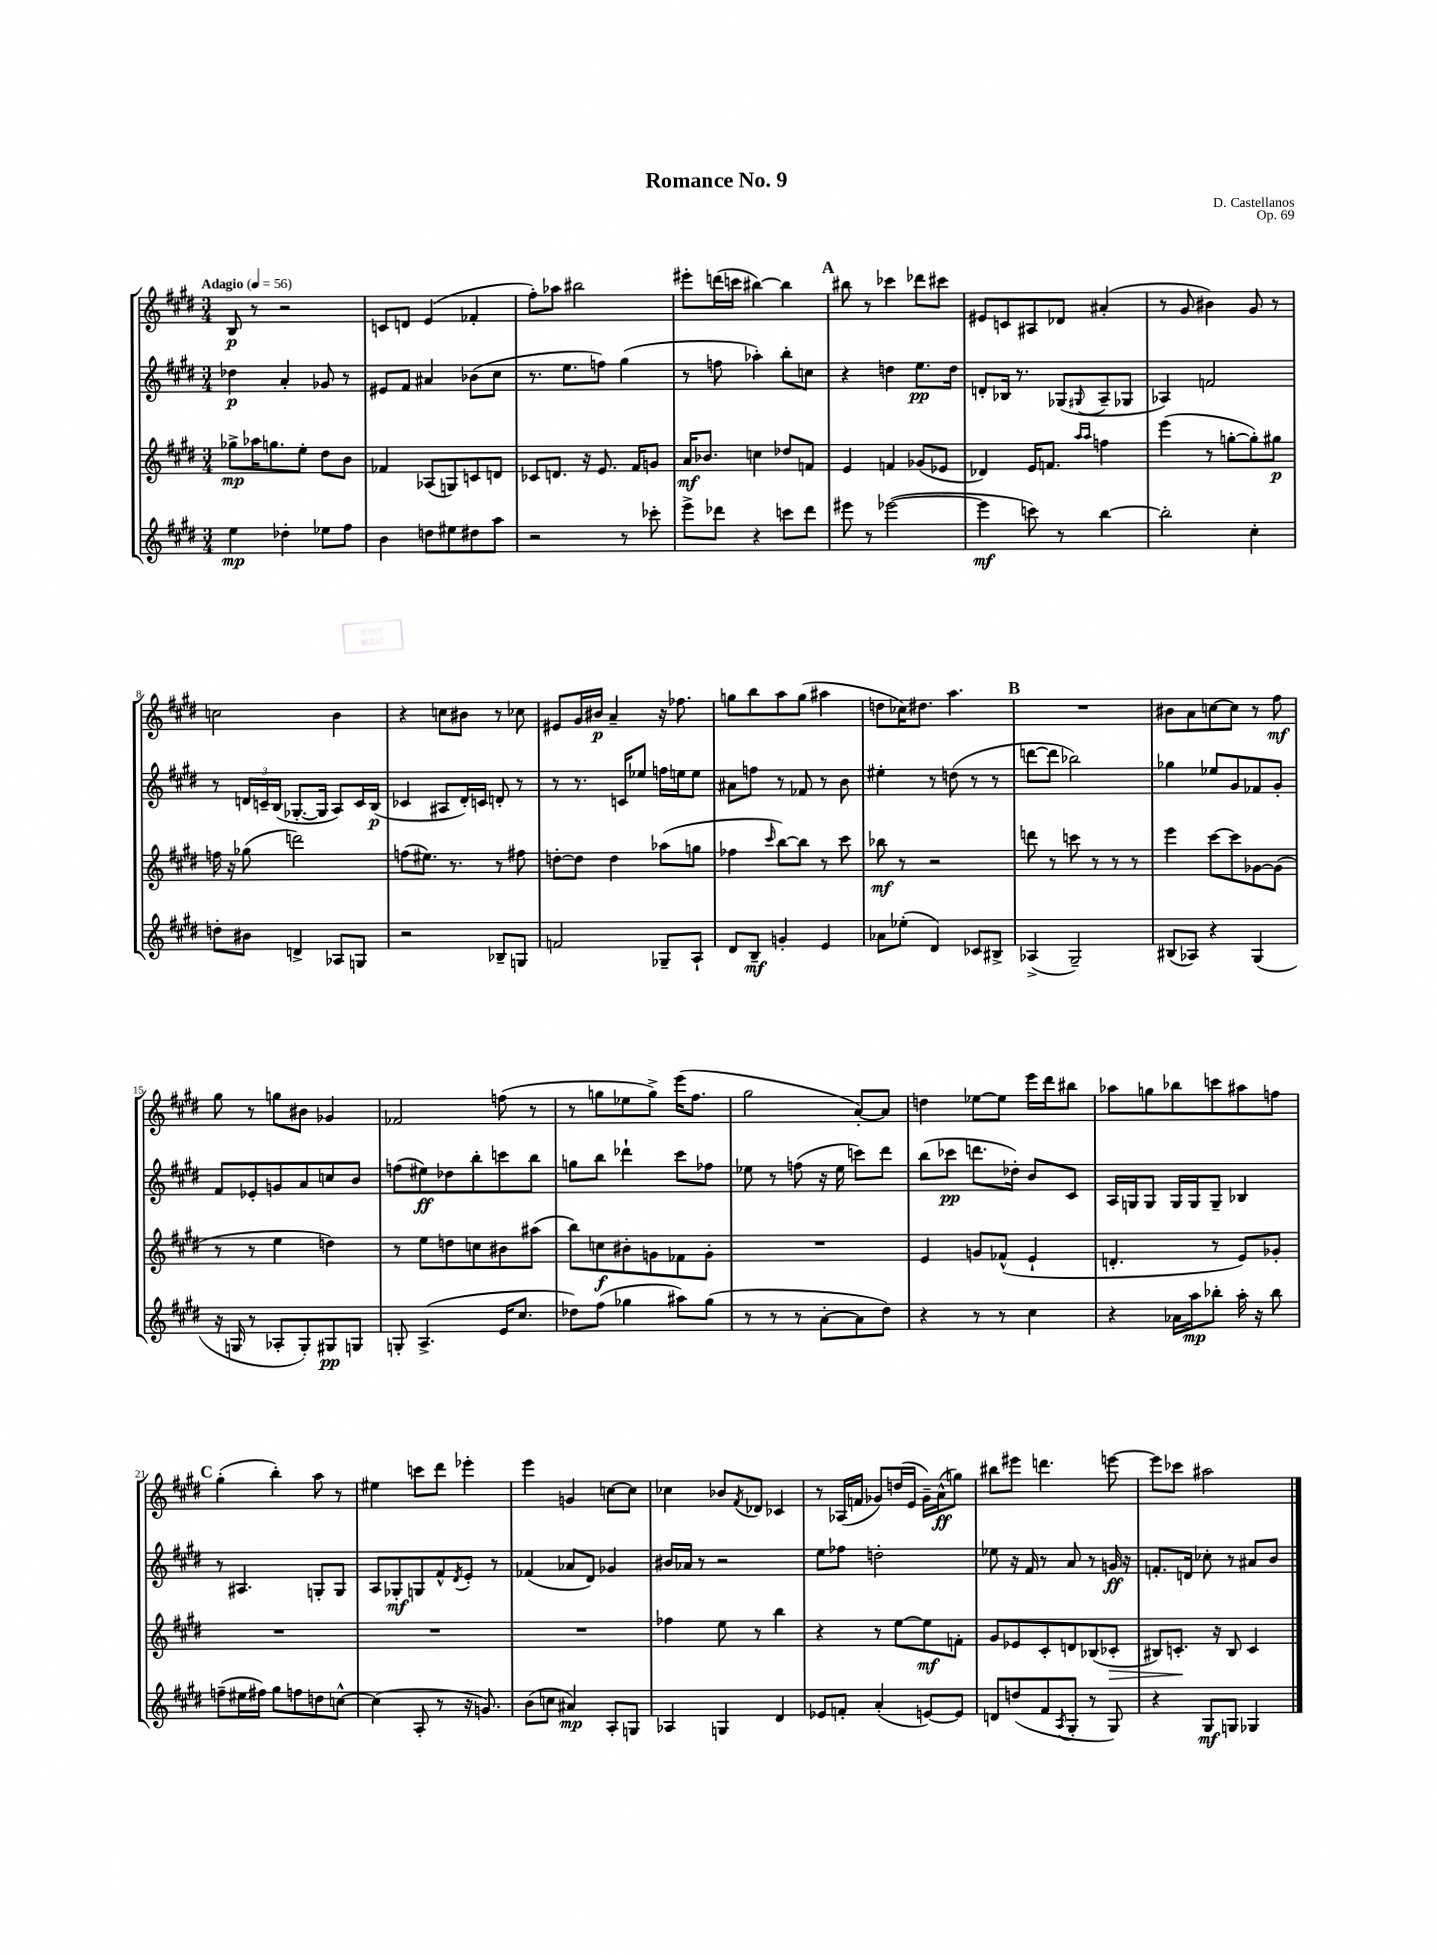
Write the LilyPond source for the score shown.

\header { title = "Romance No. 9" composer = "D. Castellanos" opus = "Op. 69" }
<<
\new StaffGroup <<
\new Staff = "s0" {
    \clef treble \key e \major \numericTimeSignature \time 3/4 \tempo "Adagio" 4 = 56
    b8\p r8 r2 |
    c'8 d'8 e'4( fes'4-. |
    fis''8-.) aes''8 bis''2 |
    eis'''8-. d'''16( c'''16 bis''4~) bis''4 |
    \mark \markup { \bold "A" } bis''8 r8 ces'''4 des'''8 cis'''8 |
    eis'8 c'8 ais8 des'8 ais'4-.( |
    r8 gis'8 bis'4) gis'8 r8 |
    c''2 b'4 |
    r4 c''8 bis'8 r8 ces''8 |
    eis'8 gis'16 bis'16\p a'4-- r16 fes''8. |
    g''8 b''8 a''8 g''8( ais''4 |
    d''8 ces''16) dis''8. a''4. |
    \mark \markup { \bold "B" } R2. |
    bis'8 a'8 c''8~ c''8 r8 fis''8\mf |
    gis''8 r8 g''8 bis'8 ges'4 |
    fes'2 f''8( r8 |
    r8 g''8 ees''8 g''8->) e'''16( fis''8. |
    gis''2 a'8~-.) a'8 |
    d''4 ees''8~ ees''8 e'''16 dis'''16 bis''8 |
    aes''8 g''8 bes''8 c'''8 ais''8 f''8 |
    \mark \markup { \bold "C" } gis''4-.( b''4-.) a''8 r8 |
    eis''4 c'''8 dis'''8 ees'''4-. |
    e'''4 g'4 c''8~ c''8 |
    ces''4 bes'8 \acciaccatura { fis'8 } des'8 ces'4 |
    r8 aes16( f'16 ges'8) d''16( e'16 ges'16--) a'16-^\ff( g''8) |
    bis''8 eis'''8 d'''4. e'''8~ |
    e'''8 ces'''8 ais''2 \bar "|." |
}
\new Staff = "s1" {
    \clef treble \key e \major \numericTimeSignature \time 3/4
    des''4\p a'4-. ges'8 r8 |
    eis'8 fis'8 ais'4 bes'8( cis''8 |
    r8. e''8. f''8) gis''4( |
    r8 f''8 aes''4-.) b''8-. c''8 |
    \mark \markup { \bold "A" } r4 d''4 e''8.\pp d''16 |
    d'8-. bes16 r8. ges8( \appoggiatura { gis8 } a8-- ges8 |
    aes4) f'2 |
    r8 \tuplet 3/2 { d'16 c'16-- b16( } ges8.~-. ges16 a8) c'16 b16\p( |
    ces'4 ais8 dis'16-.) c'16 d'8-. r8 |
    r8 r8. c'16 ees''8 f''16 e''16 e''8 |
    ais'8 f''8 r8 fes'8 r8 b'8 |
    eis''4-. r8 d''8( r8 r8 |
    \mark \markup { \bold "B" } d'''8~ d'''8 bes''2) |
    ges''4 ees''8 gis'8 fes'8 gis'8-. |
    fis'8 ees'8-. g'8 a'8 c''8 b'8 |
    f''8( eis''8\ff) des''8 b''8-. c'''8 b''8 |
    g''8 b''8 des'''4-! cis'''8 fes''8 |
    ees''8 r8 f''8( r16 ees''16 c'''8) dis'''8 |
    b''8( ces'''8\pp d'''8. des''16-.) b'8 cis'8 |
    a16 g16 g8 g16 g16 g8-- bes4 |
    \mark \markup { \bold "C" } r8 ais4. g8-. g8 |
    a8 ges8-.\mf g8 fis'8-^ \acciaccatura { dis'8 } e'8-. r8 |
    fes'4( aes'8 dis'8) ges'4 |
    bis'16 aes'16 r8 r2 |
    e''8 fes''8 d''2-. |
    ees''8 r16 fis'16 r8 a'8 r8 g'16\ff r16 |
    f'8.-. d'16 ces''8-. r8 ais'8 b'8 \bar "|." |
}
\new Staff = "s2" {
    \clef treble \key e \major \numericTimeSignature \time 3/4
    ges''8->\mp aes''16 g''8. e''8-. dis''8 b'8 |
    fes'4 aes8( g8) c'8 d'8 |
    ces'8 d'8. r16 e'8. fis'16 g'8 |
    a'16\mf bes'8. c''4 des''8 f'8 |
    \mark \markup { \bold "A" } e'4 f'4 ges'8( ees'8 |
    des'4) e'16 f'8. \grace { a''16 a''16 } f''4 |
    e'''4( r8 g''8~-. g''8-.) gis''8\p |
    f''16 r16 ges''8( d'''2) |
    f''8( eis''8.) r8. r8 fis''8 |
    d''8~-. d''8 d''4 aes''8( g''8 |
    fes''4 \grace { cis'''16 } b''8~) b''8 r8 cis'''8 |
    bes''8\mf r8 r2 |
    \mark \markup { \bold "B" } d'''8 r8 c'''8 r8 r8 r8 |
    e'''4 cis'''8~ cis'''8 ges'8~ ges'8( |
    r8 r8 e''4 d''4) |
    r8 e''8 d''8 c''8 bis'8 ais''8( |
    b''8) c''8\f bis'8-. g'8 fes'8 g'8-. |
    R2. |
    e'4 g'8 fes'8-^( e'4-! |
    d'4.-. r8 e'8) ges'8-. |
    \mark \markup { \bold "C" } R2. |
    R2. |
    R2. |
    fes''4 e''8 r8 b''4 |
    r4 r8 e''8~ e''8\mf f'8-. |
    gis'8 ees'8 cis'8-. d'8 bes8( ces'8-.\> |
    bis8) c'8.-.\! r16 bis8 c'4 \bar "|." |
}
\new Staff = "s3" {
    \clef treble \key e \major \numericTimeSignature \time 3/4
    e''4\mp des''4-. ees''8 fis''8 |
    b'4 d''8 eis''8 dis''8 a''8 |
    r2 r8 ces'''8-. |
    e'''8-> des'''8 r4 c'''8 des'''8 |
    \mark \markup { \bold "A" } eis'''8 r8 ees'''2~( |
    ees'''4\mf c'''8) r8 b''4~ |
    b''2-. cis''4-. |
    d''8-. bis'8 d'4-> aes8 g8 |
    r2 bes8-- g8 |
    f'2 ges8-- a8-! |
    dis'8 b8--\mf g'4-. e'4 |
    aes'8 ees''8-.( dis'4) ces'8 bis8-> |
    \mark \markup { \bold "B" } aes4->( gis2--) |
    bis8( aes8) r4 gis4( |
    r16 g16 r8 aes8-. g8-.) gis8\pp g8 |
    g8-. a4.->( e'16 cis''8. |
    des''8) fis''8( ges''4 ais''8) ges''8( |
    r8 r8 r8 a'8~-. a'8 dis''8) |
    r4 r8 r8 cis''4 |
    r4 aes'16 a''16\mp bes''8-. a''16-. r16 bes''8 |
    \mark \markup { \bold "C" } f''8--( eis''16 fis''16) gis''8 f''8 d''8 c''8~-^ |
    c''4( a8-. r8 r16 g'8.) |
    b'8( c''8 ais'4\mp) a8-. g8 |
    aes4 g4 dis'4 |
    ees'8 f'8-. a'4-.( e'8~) e'8 |
    d'8 d''8( fis'8 \acciaccatura { a8 } gis8-. r8 gis8) |
    r4 gis8\mf g8 ges4 \bar "|." |
}
>>
>>
